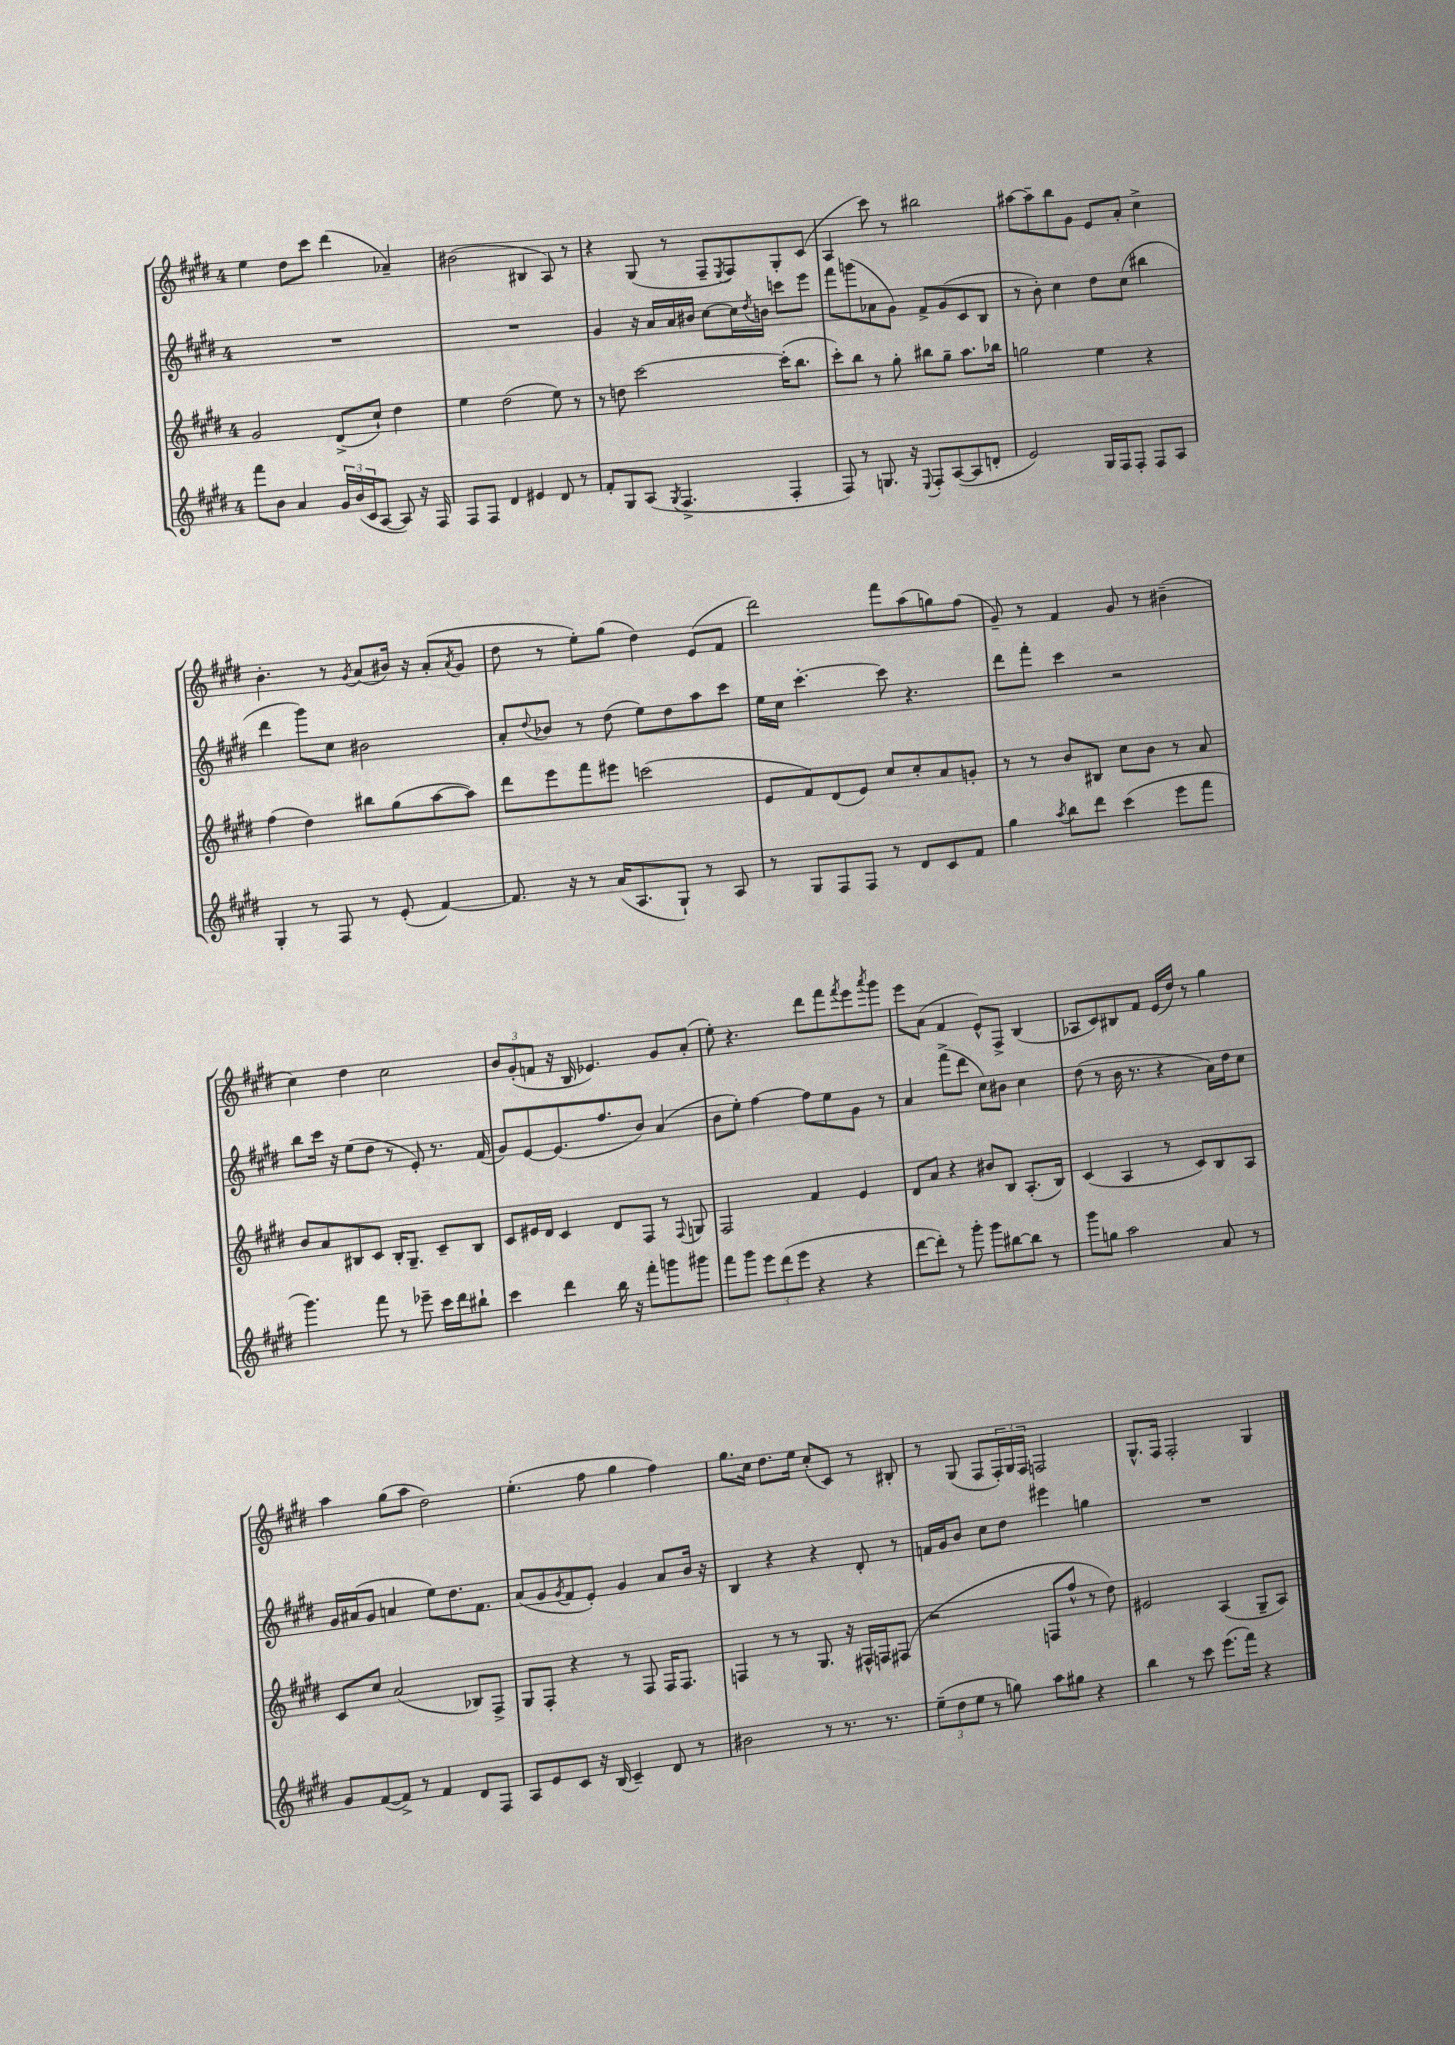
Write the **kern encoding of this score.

**kern	**kern	**kern	**kern
*staff4	*staff3	*staff2	*staff1
*clefG2	*clefG2	*clefG2	*clefG2
*k[f#c#g#d#]	*k[f#c#g#d#]	*k[f#c#g#d#]	*k[f#c#g#d#]
*M4/4	*M4/4	*M4/4	*M4/4
8fff#\L	2g#/	1r	4ee\
8b\J	.	.	.
4a/	.	.	8dd#\L
.	.	.	8ccc#\J
24g#/LL	(8d#^/L	.	(4ddd#\
(24b/	.	.	.
24c#/J	.	.	.
[8A/J	8cc#`/J)	.	.
8A/])	4dd#\	.	4a-~/)
16r	.	.	.
16F#/	.	.	.
=	=	=	=
8F#/L	4ee\	1r	(2b#\
8F#/J	.	.	.
4d#/	(2dd#\	.	.
4e#/	.	.	4B#/
8d#/	8ee\)	.	8A/)
8r	8r	.	8r
=	=	=	=
8f#'/L	8r	4g#/	4r
8G#/	8dd\	.	.
(8A/J	[2ccc#\	16r	(8G#/
.	.	16a/LL	.
8qG#/	.	.	.
4.F#^/	.	16a/	8r
.	.	16b#/JJ	.
.	.	[8cc#\L	8F#~/L
.	.	.	8qE/
.	.	16cc#\]L	8F#/)
.	.	8qdd#/	.
.	.	16b\JJ	.
4F#'/	(16ccc#'\]LK	8ccc\L	8G#'/
.	8.bb\J	.	.
.	.	8eee\J	(8c#/J
=	=	=	=
8F#/)	8ccc#'\L)	8fff#\L	4A/
8r	8bb\J	(8ggg\	.
8.G/	8r	8a-\	8ccc#\)
.	8gg#'\	8g#\J)	8r
16r	.	.	.
8qqE/	.	.	.
8F#'/L	8bb#\L	8f#^/L	2bb#\
([8A/	8gg#~\J	(8g#/	.
8A/]	8.aa\L	8c#/	.
8d'/J	.	8B/J	.
.	16bb-\Jk	.	.
=	=	=	=
2e/)	2gg\	8r	[8aa#\L
.	.	8b'\)	8aa#~\]
.	.	4cc#\	8bb\
.	.	.	8g#\J
16G#/LL	4ee\	8dd#\L	8e/L
16F#/J	.	.	.
8F#'/J	.	(8cc#\J	8a'/J
8F#/L	4r	4bb#\	4cc#^\
8A/J	.	.	.
=	=	=	=
4G#'/	(4ff#\	4ddd#\	4.b'\
8r	4dd#\)	8ggg#\L)	.
8F#/	.	8cc#\J	8r
.	.	.	8qg#/
8r	8bb#\L	2b#\	(8a/L
(8e'/	(8gg#\	.	16b#/Jk)
.	.	.	16r
[4f#/)	[8aa\	.	(8a'/L
.	.	.	8qa/
.	8aa\]J)	.	8g#/J
=	=	=	=
8.f#/]	8ddd#\L	8a'/L	8dd#\
.	.	8qqdd#/	.
.	8eee\	8b-/J	8r
16r	.	.	.
8r	8fff#\	8r	8ee'\L)
(16a/LK	8eee#\J	(8dd#\	(8gg#\J
8.A/	.	.	.
.	(2ccc\	8ee\L)	4dd#\)
8G#`/J)	.	8dd#\	.
8r	.	8aa\	(8e/L
8A/	.	8ccc#\J	8f#/J
=	=	=	=
8r	8e/L	16ee\LL	2ddd#\)
.	.	16cc#\JJ	.
8G#/L	8f#/)	[4.ccc#'\	.
8F#/	(8d#/	.	.
8F#/J	8e/J)	.	.
8r	8cc#/L	8ccc#\]	8fff#\L
8d#/L	8cc#'/	4.r	(8aa\
8c#/	8a/	.	8gg\)
8f#/J	8g'/J	.	(8ff#\J
=	=	=	=
4gg#\	8r	8ddd#\L	8g#~/)
.	8r	8fff#'\J	8r
8qaa/	.	.	.
8bb\L	8b/L	4ccc#\	4f#/
8ddd#\J	8B#/J	.	.
(4ccc#\	8cc#\L	2r	8g#/
.	8b\J	.	8r
8eee\L	8r	.	(4b#~\
8fff#\J	8a/	.	.
=	=	=	=
4.ggg#\)	8b/L	8bb\L	4cc#\)
.	8a/	16ccc#\Jk	.
.	.	16r	.
.	8B#/	(8ee\L	4dd#\
8fff#\	8c#/J	8dd#\J	.
8r	16B#'/LK	8r	2cc#\
.	8.G#~/J	.	.
8eee-~\	.	8e'/)	.
16ccc#\LL	8c#~/L	8.r	.
16ddd#\J	.	.	.
8bb#`\J	8B#/J	.	.
.	.	(16f#/	.
=	=	=	=
4ccc#\	8c#/L	8g#/L)	12b/L
.	.	.	(12g#'/
.	16e#/L	[8e/	.
.	.	.	12f/J
.	16d#/JJ	.	.
4ddd#\	4c#/	(8.e/]	16r
.	.	.	16B/
.	.	.	4.e-/)
.	.	8.ff#/	.
16bb\	8d#/L	.	.
16r	.	.	.
8fff#'\L	8F#/J	8b/J)	.
8ggg\	8r	(4a/	8g#/L
.	8qqF#/	.	.
8ggg#\J	8G/	.	(8a'/J
=	=	=	=
8fff#\L	2F#/	8b\L	8ee'\)
8ggg#\J	.	8ee'\J)	4.r
12eee\L	.	[4ff#\	.
(12ddd#\	.	.	.
12eee\J	.	.	.
4r	4f#/	8ff#\]L	8ddd#\L
.	.	8ee\	8fff#\
.	.	.	8qfff#/
4r	4e/	8g#\J	8eee\
.	.	.	8qaaa/
.	.	8r	8ggg#\J
=	=	=	=
[8ddd#\L	8d#/L	4a/	8eee\L
8ddd#'\]J)	8a/J	.	(8a\J
8r	4r	(8fff#^\L	4f#/
8ggg#'\	.	8ddd#\J	.
8ggg#\L	8b#/L	8cc#\L)	8e^^/L)
[8bb#\	8B/J	8b#\J	8F#^/J
8bb#\]J	(8.A'/L	4cc#\	(4B/
8r	.	.	.
.	16B/Jk)	.	.
=	=	=	=
8ggg#\L	(4c#/	(8dd#\	8A-/L
8gg\J	.	8r	8c#/)
2aa\	4A/	16b\	8B#/
.	.	8.r	.
.	.	.	8f#/J
.	8r	4r	(16e/LL
.	.	.	16dd#/JJ)
.	8c#/L)	.	8r
8a/	8B/	16a\LL)	4gg#\
.	.	16dd#\J	.
8r	8A/J	8cc#\J	.
=	=	=	=
8g#/L	8c#/L	16g#/LL	4aa\
.	.	(16a#/J	.
([8f#/	8cc#/J	8g#/J	.
8f#^/]J)	(2a/	4a/	(8gg#\L
8r	.	.	8aa\J
4f#/	.	8ee\L)	2dd#\)
.	.	8.dd#\	.
8d#/L	8B-/L)	.	.
.	.	8.f#\J	.
8F#/J	8F#^/J	.	.
=	=	=	=
8A/L	8G#/L	(8a/L	(4.ee'\
8e/	8F#'/J	8g#/	.
.	.	8qg#/	.
8c#/J	4r	8f#/	.
16r	.	8e'/J)	8ff#\
(16B/	.	.	.
4c#~/)	8r	4g#/	4gg#\
.	8F#/	.	.
8d#/	16F#/LK	8a/L	4ff#\)
.	8.F#/J	.	.
8r	.	16b/Jk	.
.	.	16r	.
=	=	=	=
2b#\	4F/	4B/	8.gg#\L
.	.	.	16cc#\Jk
.	8r	4r	8.dd#\L
.	8r	.	.
.	.	.	16ee\Jk
8r	8.G#/	4r	(8cc#'/L
8.r	.	.	8c#/J)
.	16r	.	.
.	16F#^^/LL	8d#'/	8r
8.r	16F/J	.	.
.	(8F#/J	8r	8B#'/
=	=	=	=
(12ee~\L	2r	16f/LL	8r
.	.	16g#/J	.
12dd#\	.	.	.
.	.	8b/J	(8G#/
12ee\J	.	.	.
8r	.	8cc#\L	8F#/L
8gg\)	.	8dd#\J	24F#'/L)
.	.	.	24G#/
.	.	.	24F#/JJ
8aa\L	8F/L	4eee#\	2F/
8gg#\J	8ff#^^/J	.	.
4r	8r	4gg\	.
.	8dd#\)	.	.
=	=	=	=
4bb\	2e#/	1r	8.G#^^/L
.	.	.	16F#/Jk
8r	.	.	2F#'/
8ccc#\	.	.	.
(8.eee\L	(4A/	.	.
16fff#\Jk)	.	.	.
4r	8G#~/L	.	4G#/
.	8A/J)	.	.
==	==	==	==
*-	*-	*-	*-
